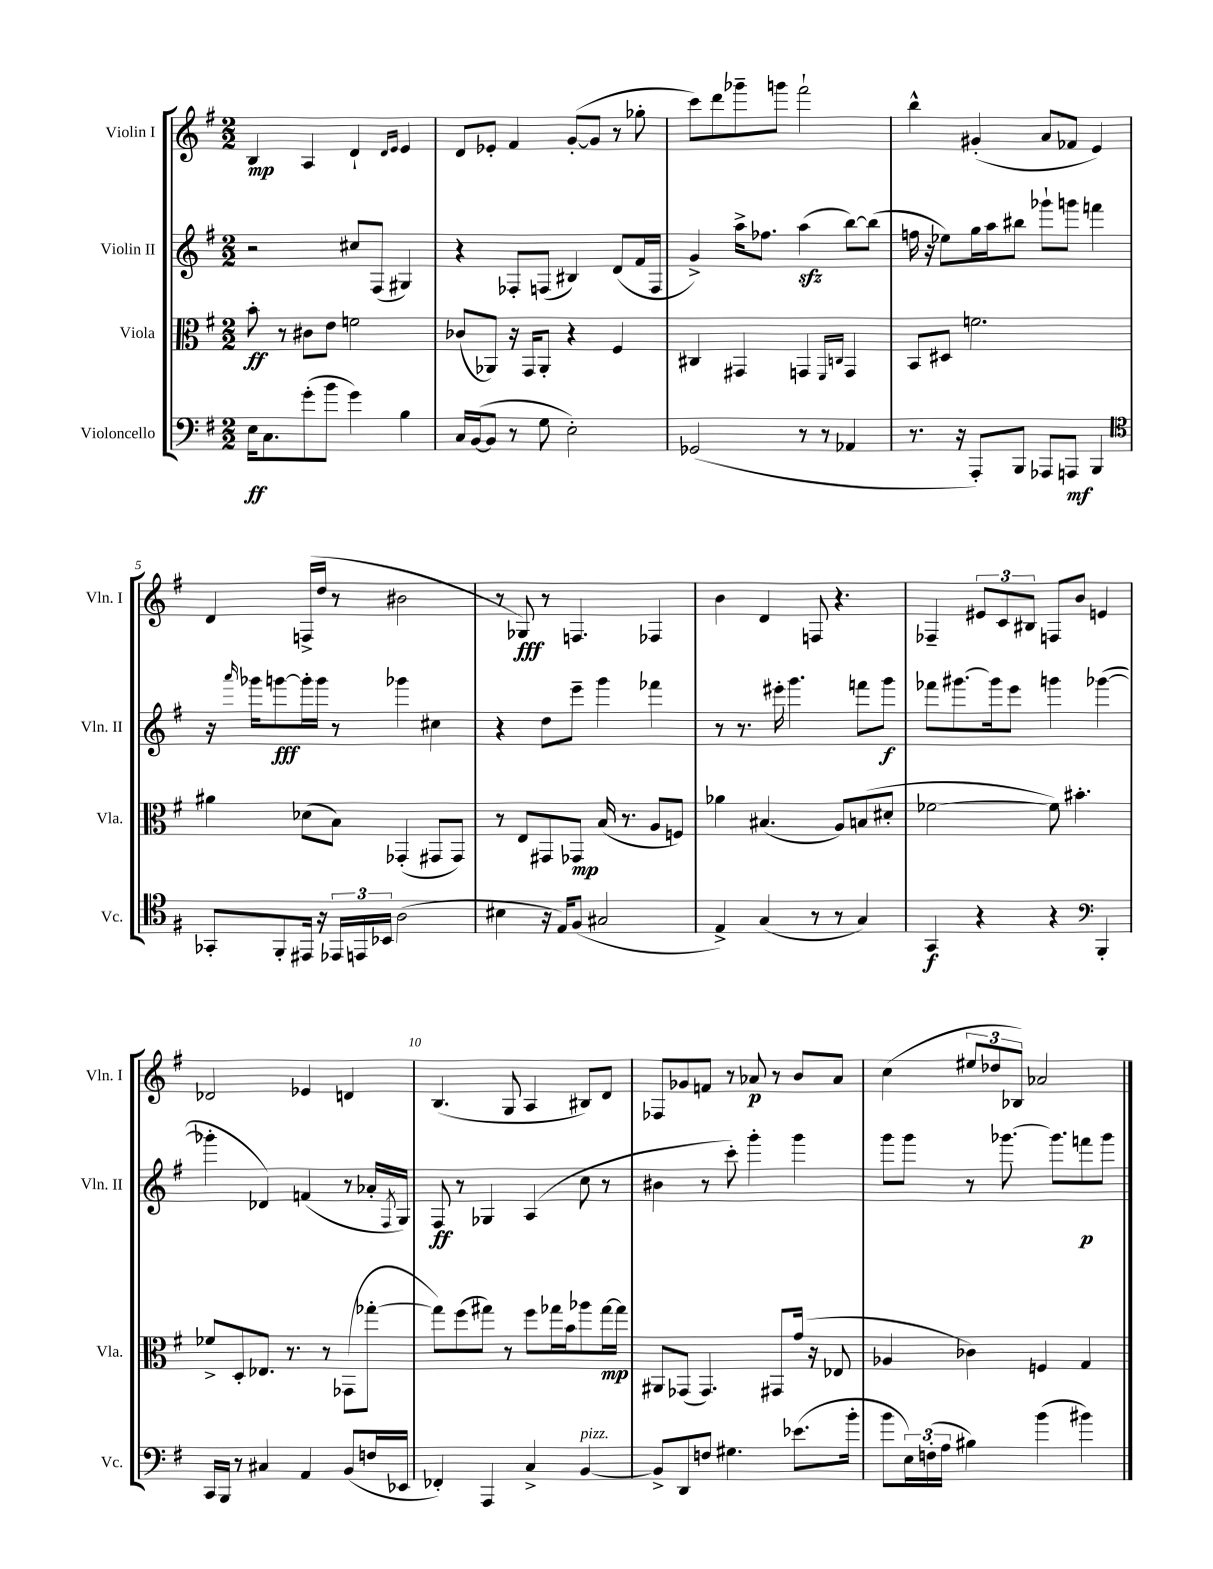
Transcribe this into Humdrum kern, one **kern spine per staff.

**kern	**kern	**kern	**kern
*staff4	*staff3	*staff2	*staff1
*clefF4	*clefC3	*clefG2	*clefG2
*k[f#]	*k[f#]	*k[f#]	*k[f#]
*M2/2	*M2/2	*M2/2	*M2/2
16E	8b'	2r	4B
8.C	.	.	.
.	8r	.	.
(8g'	8c#	.	4A
8b	8e	.	.
4g)	2f	8cc#	4d`
.	.	(8F#	.
.	.	.	16qqd
.	.	.	16qqe
4B	.	4G#)	4e
=	=	=	=
16C	(8c-	4r	8d
([16BB	.	.	.
8BB]	8AA-)	.	8e-'
8r	16r	8F-'	4f#
.	16GG	.	.
8G	8AA-'	(8F	.
2E')	4r	4B#)	([8g'
.	.	.	8g]
.	4F#	(8d	8r
.	.	16f#	8gg-'
.	.	16F	.
=	=	=	=
(2GG-	4C#	4g^)	8ccc)
.	.	.	8ddd
.	4GG#	16aa^	8ggg-~
.	.	8.ff-	.
.	.	.	8ggg
8r	4GG	(4aa	2fff#`
8r	.	.	.
.	16qqFF#	.	.
.	16qqC	.	.
4AA-	4GG	[8bb)	.
.	.	(8bb]	.
=	=	=	=
8.r	8BB	16ff	4bb^^
.	.	16r	.
.	8D#	8ee-)	.
16r	.	.	.
8AAA')	2.f	16gg	(4g#'
.	.	16aa	.
8BBB	.	8bb#	.
8AAA-	.	8ggg-`	8a
8AAA	.	8ggg	8f-
4BBB	.	4fff	4e)
=	=	=	=
*clefC4	*	*	*
8GG-'	4a#	16r	4d
.	.	16qqaaa	.
.	.	16ggg-	.
8FF#'	.	[8ggg	.
16EE#	(8d-	16ggg']	(16F^
16r	.	16ggg	16dd
24EE-	8B)	8r	8r
24EE	.	.	.
24BB-	.	.	.
(2A	(4GG-'	4ggg-	2b#
.	8GG#	4cc#	.
.	8GG#)	.	.
=	=	=	=
4B#	8r	4r	8r
.	8E	.	8G-)
16r	8GG#	8dd	8r
16E)	.	.	.
(8F#	8GG-	8eee~	4.F
2G#	(16B	4ggg	.
.	8.r	.	.
.	8A	4fff-	4F-
.	8F)	.	.
=	=	=	=
4E^)	4a-	8r	4b
.	.	8.r	.
(4G	(4.B#	.	4d
.	.	16eee#'	.
.	.	4.ggg	.
8r	.	.	8F
8r	8A)	.	4.r
4G)	(8B	8fff	.
.	8d#'	8ggg	.
=	=	=	=
4GG	[2f-	8fff-	4F-~
.	.	[8.ggg#	.
4r	.	.	12e#
.	.	16ggg#]	.
.	.	.	12c
.	.	8eee	.
.	.	.	12B#
4r	8f-])	4ggg	8F
.	4.b#'	.	8b
*clefF4	*	*	*
4BBB'	.	([4ggg-	4e
=	=	=	=
16CC	8f-^	4ggg-']	2d-
16BBB	.	.	.
8r	8D'	.	.
4C#	8.E-	4d-)	.
.	8.r	.	.
4AA	.	(4f	4e-
.	8r	.	.
(8BB	(8GG-	8r	4d
16F	[8gg-'	16a-'	.
.	.	8qF#	.
16EE-	.	16G)	.
=	=	=	=
4FF-')	8gg-])	8F#	(4.B
.	(8ff#	8r	.
4AAA	8gg#)	4G-	.
.	8r	.	8G
4C^	8ff#	(4A	4A
.	16gg-	.	.
.	16b	.	.
[4BB	8aa-	8cc	8B#)
.	[16gg-	8r	8d
.	16gg-]	.	.
=	=	=	=
8BB^]	8AA#	4b#	8F-
8DD	(8GG-	.	8g-
8F	4.GG-)	8r	8f
4.G#	.	8ccc')	8r
.	.	4ggg'	8a-
.	8GG#	.	8r
(8.e-	(16g	4ggg	8b
.	16r	.	.
.	8E-	.	8a-
16b'	.	.	.
=	=	=	=
8b	4A-	8ggg	(4cc
24E)	.	8ggg	.
(24F'	.	.	.
24A	.	.	.
4B#)	4c-)	8r	12ee#
.	.	.	12dd-
.	.	[8.ggg-	.
.	.	.	12B-)
(4b	4F	.	2a-
.	.	8.ggg-]	.
4b#)	4G	8fff	.
.	.	8ggg-	.
==	==	==	==
*-	*-	*-	*-
